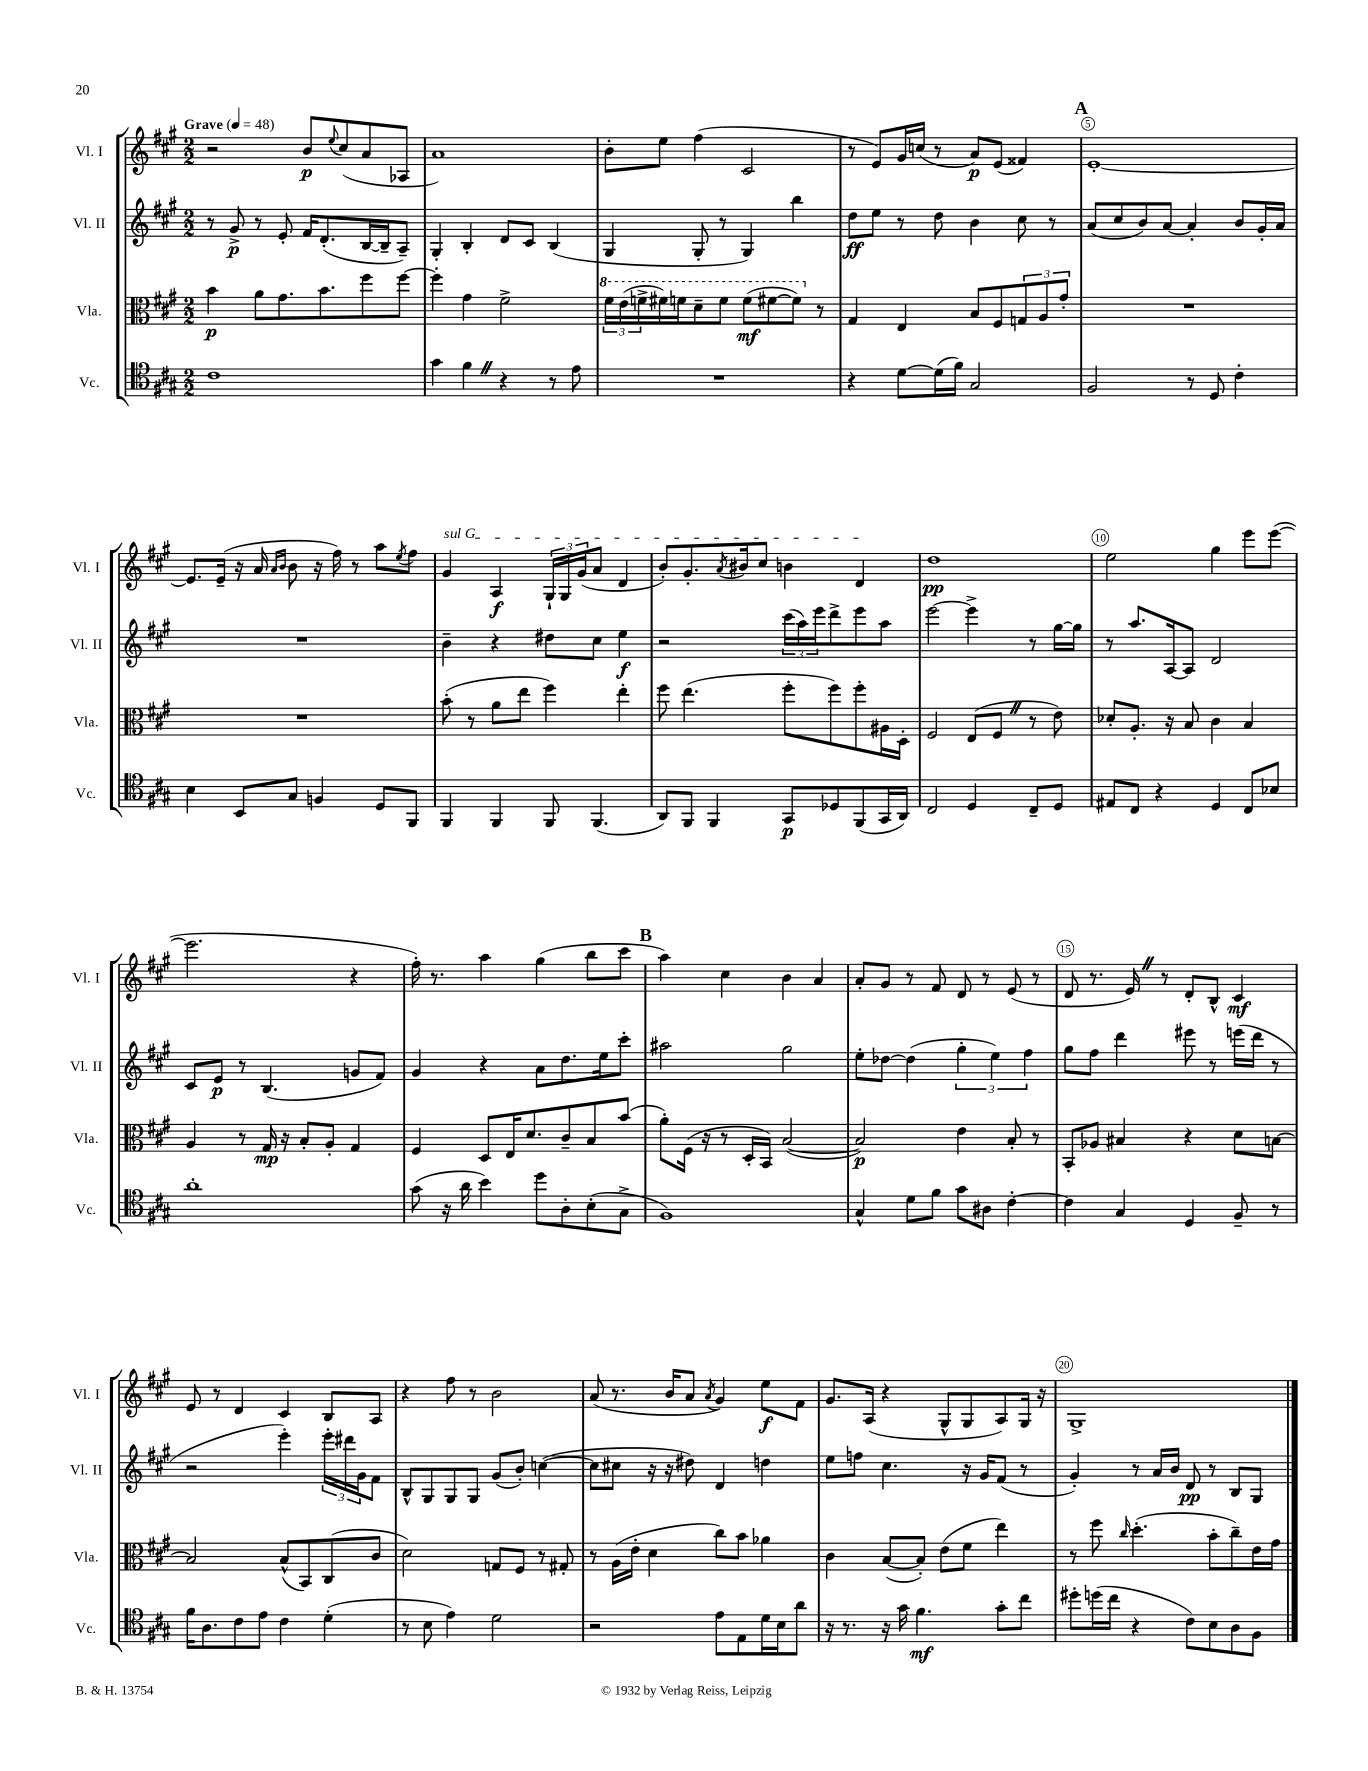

**kern	**kern	**kern	**kern
*staff4	*staff3	*staff2	*staff1
*clefC4	*clefC3	*clefG2	*clefG2
*k[f#c#g#]	*k[f#c#g#]	*k[f#c#g#]	*k[f#c#g#]
*M2/2	*M2/2	*M2/2	*M2/2
*MM48	*MM48	*MM48	*MM48
1c#	4b	8r	2r
.	.	8g#^	.
.	8a	8r	.
.	8.g#	8e'	.
.	.	16f#	8b
.	8.b	(8.d'	.
.	.	.	8qqee
.	.	.	(8cc#
.	8ff#	[16B	8a
.	.	16B~]	.
.	[8ff#	8A~)	8A-
=	=	=	=
4g#	4ff#']	4G#'	1a)
4f#	4g#	4B'	.
4r	2f#^	8d	.
.	.	8c#	.
8r	.	(4B	.
8e	.	.	.
=	=	=	=
1r	24ff#	4G#	8b'
.	(24ee	.	.
.	24ff^	.	.
.	16ff#)	.	8ee
.	16ff	.	.
.	8dd~	8G#'	(4ff#
.	8ff	8r	.
.	(8ff	4G#)	2c#
.	[8ff#	.	.
.	8ff#])	4bb	.
.	8r	.	.
=	=	=	=
4r	4G#	8dd	8r
.	.	8ee	8e)
[8d	4E	8r	16g#
.	.	.	(16cc
(16d]	.	8dd	8r
16f#)	.	.	.
2G#	8B	4b	8a)
.	8F#	.	(8e
.	12G	8cc#	4f##)
.	12A	.	.
.	.	8r	.
.	12g#'	.	.
=	=	=	=
2F#	1r	(8a	[1e'
.	.	8cc#	.
.	.	8b)	.
.	.	[8a	.
8r	.	4a']	.
8D	.	.	.
4c#'	.	8b	.
.	.	16g#'	.
.	.	16a	.
=	=	=	=
4B	1r	1r	8.e]
.	.	.	(16e~
8BB	.	.	16r
.	.	.	16a
.	.	.	16qqa
.	.	.	16qqb
8G#	.	.	8b
4F	.	.	16r
.	.	.	16ff#)
.	.	.	8r
8D	.	.	8aa
.	.	.	8qee
8FF#	.	.	8ff#
=	=	=	=
4FF#	(8b'	4b~	4g#
.	8r	.	.
4FF#	8a	4r	4A
.	8ee	.	.
8FF#	4ff#)	8dd#	24G#`
.	.	.	24G#
.	.	.	(24g#
(4.FF#	.	8cc#	8a
.	4ee'	4ee	4d
=	=	=	=
8AA)	8ff#	2r	8b')
8FF#	(4.ee	.	8.g#'
4FF#	.	.	.
.	.	.	8qa
.	.	.	16b#
.	.	.	8cc#
8GG#	8ff#'	(24ccc#	4b
.	.	24aa)	.
.	.	24eee	.
8D-	8ff#)	8ddd^	.
(8FF#	8ff#'	8eee	4d
16GG#	16A#	8aa	.
16AA)	16D'	.	.
=	=	=	=
2C#	2F#	[2eee	1dd
4D	(8E	4eee^]	.
.	8F#	.	.
8C#~	8r	8r	.
8D	8e)	[16gg#	.
.	.	16gg#]	.
=	=	=	=
8E#	8d-'	8r	2ee
8C#	8.A'	8.aa	.
4r	.	.	.
.	16r	[16A	.
.	8B	8A]	.
4D	4c#	2d	4gg#
8C#	4B	.	8eee
8B-	.	.	([8eee
=	=	=	=
1a'	4A	8c#	2.eee]
.	.	8e	.
.	8r	8r	.
.	16G#	(4.B	.
.	16r	.	.
.	8B'	.	.
.	8A'	.	.
.	4G#	8g	4r
.	.	8f#)	.
=	=	=	=
(8g#	4F#	4g#	16ff#')
.	.	.	8.r
16r	.	.	.
16a	.	.	.
4b)	8D	4r	4aa
.	16E	.	.
.	8.d	.	.
8dd	.	8a	(4gg#
8A'	8c#~	8.dd	.
(8B'	8B	.	8bb
.	.	16ee	.
8G#^	(8b	8ccc#'	8ccc#
=	=	=	=
1F#)	8a')	2aa#	4aa)
.	(16F#	.	.
.	16r	.	.
.	8r	.	4cc#
.	16D'	.	.
.	16BB)	.	.
.	([2B	2gg#	4b
.	.	.	4a
=	=	=	=
4G#^^	2B])	8ee'	8a'
.	.	[8dd-	8g#
8d	.	(4dd-]	8r
8f#	.	.	8f#
8g#	4e	6gg#'	8d
8A#	.	.	8r
.	.	6ee)	.
[4c#'	8B'	.	(8e
.	.	6ff#	.
.	8r	.	8r
=	=	=	=
4c#]	8BB'	8gg#	8d
.	8A-	8ff#	8.r
4G#	4B#	4ddd	.
.	.	.	16e)
.	.	.	8r
4D	4r	8eee#	8d'
.	.	8r	8B^^
8F#~	8d	(16eee	4c#
.	.	16ddd	.
8r	[8B	8r	.
=	=	=	=
16f#	2B]	2r	8e
8.A	.	.	.
.	.	.	8r
8c#	.	.	4d
8e	.	.	.
4c#	(8B^^	4eee')	4c#
.	8BB)	.	.
(4d'	(8C#	24eee'	8B
.	.	24ddd#	.
.	.	24g#	.
.	8c#	8f#	8A
=	=	=	=
8r	2d)	8B^^	4r
8B	.	8G#	.
4e)	.	8G#	8ff#
.	.	8G#	8r
2d	8G	(8g#	2b
.	8F#	8b')	.
.	8r	([4cc	.
.	8G#'	.	.
=	=	=	=
2r	8r	8cc]	(8a
.	(16A	8cc#	8.r
.	16e'	.	.
.	4d	16r	.
.	.	16r	16b
.	.	8dd#)	8a
.	.	.	8qa
8e	8cc#)	4d	4g#)
8E	8b	.	.
16d	4a-	4dd	8ee
16B	.	.	.
8a	.	.	8f#
=	=	=	=
16r	4c#	8ee	8.g#
8.r	.	.	.
.	.	8ff	.
.	.	.	(16A
16r	([8B	4.cc#	4r
16g#	.	.	.
4.f#	8B'])	.	.
.	(8e	.	8G#^^
.	8f#	16r	8G#
.	.	16g#	.
8g#'	4ee)	(8f#	8A)
8cc#	.	8r	16G#
.	.	.	16r
=	=	=	=
8dd#'	8r	4g#')	1G#^
(16dd	8ff#	.	.
16cc#	.	.	.
.	16qqcc#	.	.
4r	(4.dd'	8r	.
.	.	16a	.
.	.	16b	.
8c#)	.	8d	.
8B	8b'	8r	.
8A	8cc#~)	8B	.
8F#	16e	8G#	.
.	16g#	.	.
==	==	==	==
*-	*-	*-	*-
